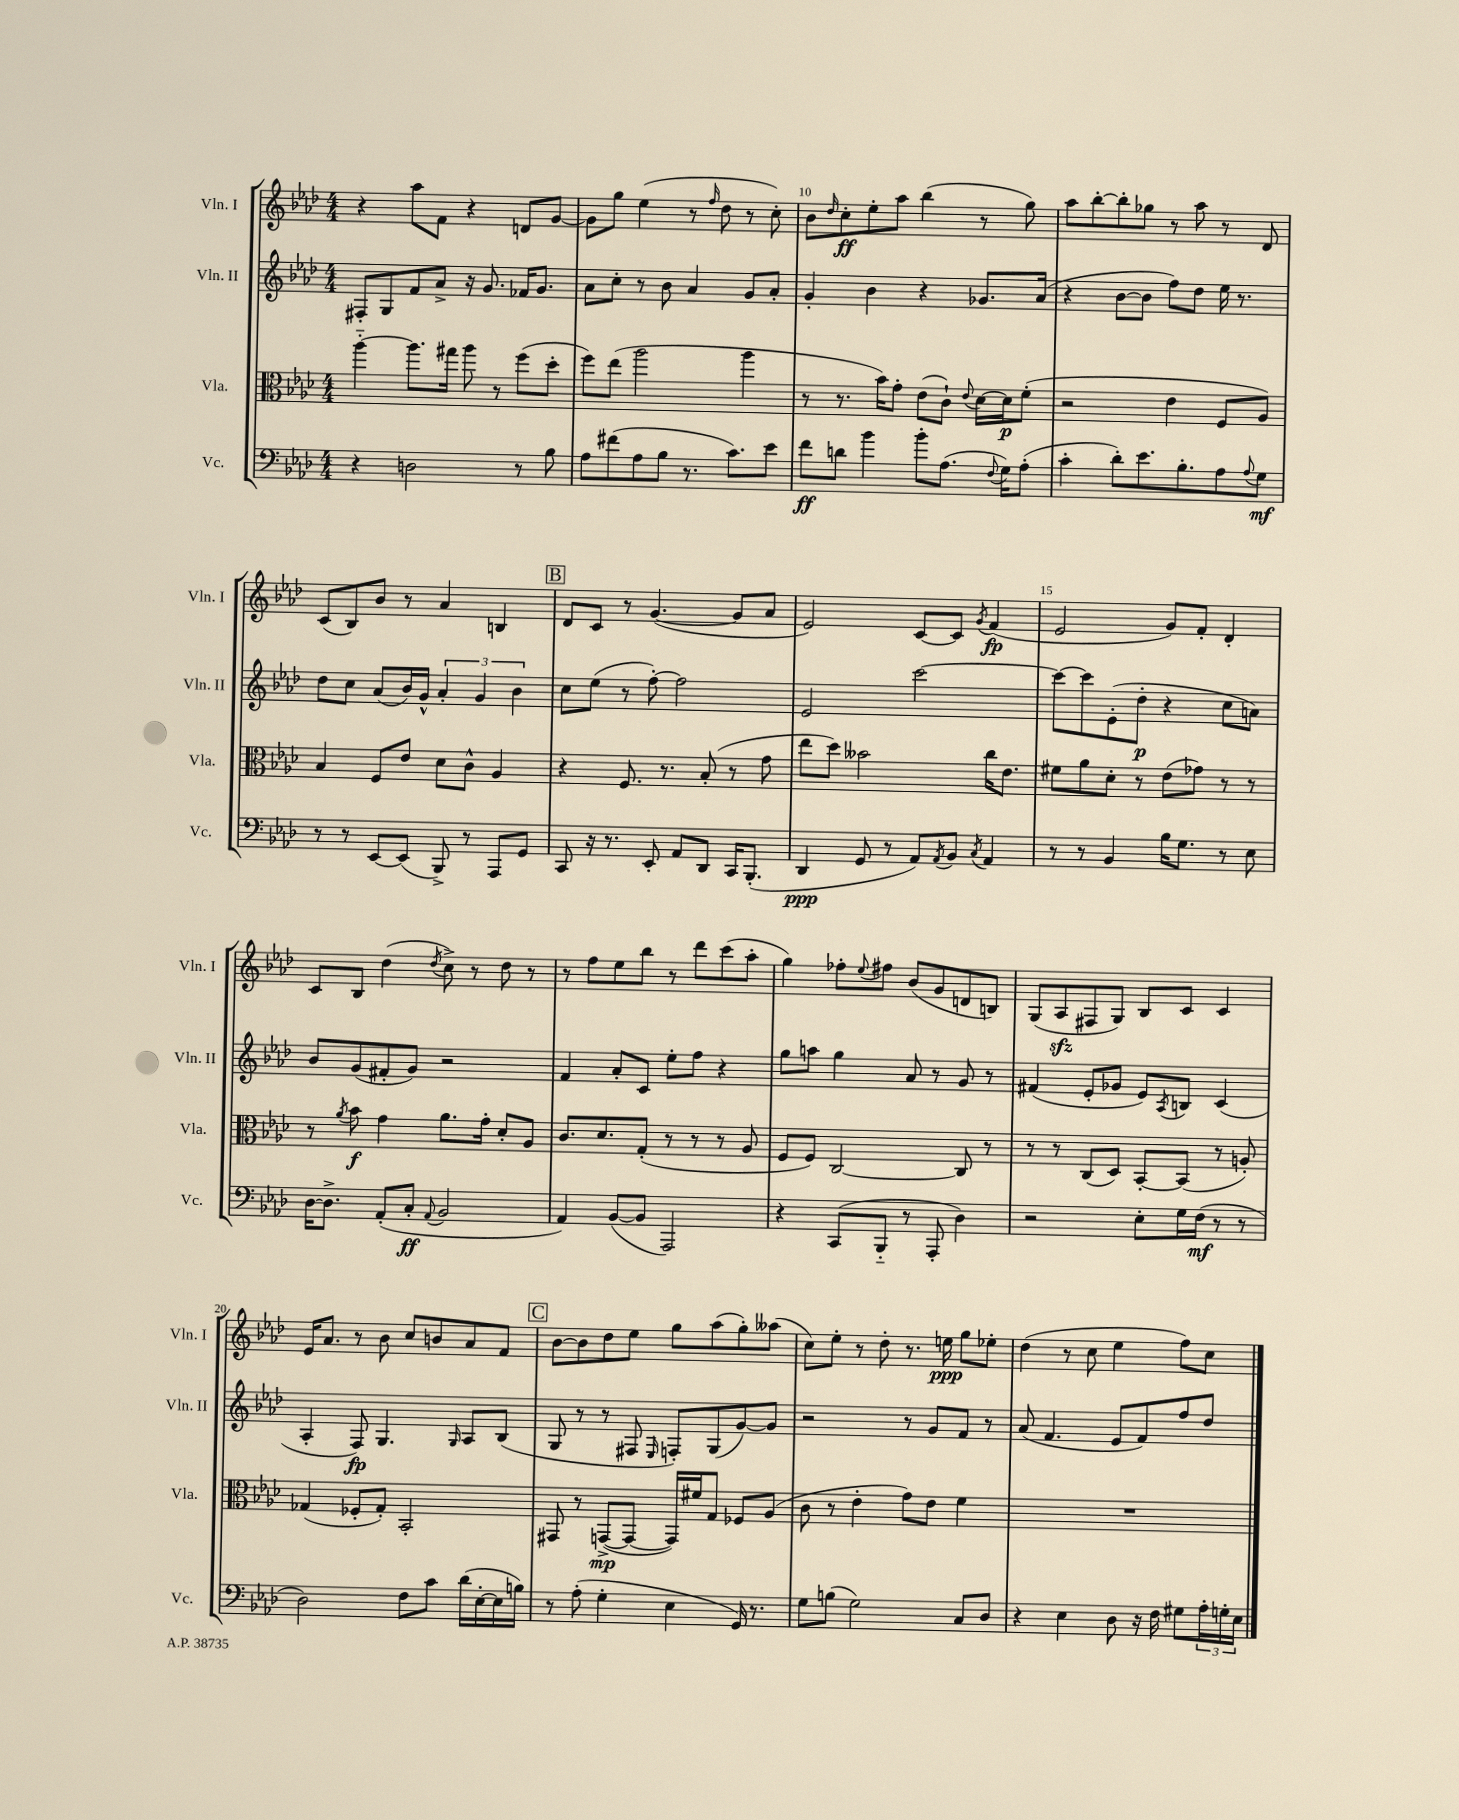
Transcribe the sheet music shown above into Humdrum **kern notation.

**kern	**kern	**kern	**kern
*staff4	*staff3	*staff2	*staff1
*clefF4	*clefC3	*clefG2	*clefG2
*k[b-e-a-d-]	*k[b-e-a-d-]	*k[b-e-a-d-]	*k[b-e-a-d-]
*M4/4	*M4/4	*M4/4	*M4/4
4r	[4aa-'~	8F#'	4r
.	.	8G	.
2D	8.aa-]	8f	8aa-
.	.	8a-^	8f
.	16gg#	.	.
.	8aa-	16r	4r
.	.	8.g	.
.	8r	.	.
8r	(8ff	16f-	8d
.	.	8.g	.
8B-	8dd-'	.	[8g
=	=	=	=
8A-	8ff)	8a-	8g]
(8f#	(8ee-	8cc'	8gg
8A-	2aa-	8r	(4ee-
8B-	.	8b-	.
8.r	.	4a-	8r
.	.	.	16qqff
.	.	.	8dd-
8.c)	.	.	.
.	4aa-	8g	8r
8e-	.	8a-'	8cc')
=	=	=	=
8f	8r	4g'	8b-
.	.	.	16qqdd-
8d	8.r	.	8cc'
4b-	.	4b-	8ee-'
.	16b-)	.	.
.	8g'	.	8aa-
8b-'	(8e-	4r	(4bb-
(8.A-	8c`)	.	.
.	8qqe-	.	.
.	[16d-	8.g-	8r
8qqF	.	.	.
16G)	16d-]	.	.
(8A-'	(8f'	.	8gg)
.	.	(16a-	.
=	=	=	=
4c'	2r	4r	8aa-
.	.	.	[8bb-'
8d-')	.	[8b-	8bb-']
8.e-	.	8b-]	8gg-
.	4e-	8ff)	8r
8.B-'	.	.	.
.	.	8dd-	8aa-
8A-	8F	16ee-	8r
.	.	8.r	.
8qqA-	.	.	.
8G	8A-)	.	8d-
=	=	=	=
8r	4B-	8dd-	(8c
8r	.	8cc	8B-)
[8EE-	8F	(8a-	8b-
(8EE-]	8e-	16b-)	8r
.	.	16g^^	.
8BBB-^)	8d-	6a-'	4a-
8r	8c^^	.	.
.	.	6g	.
8AAA-	4A-	.	4B
.	.	6b-	.
8GG	.	.	.
=	=	=	=
8CC	4r	8cc	8d-
16r	.	(8ee-	8c
8.r	.	.	.
.	8.F	8r	8r
8EE-'	.	[8ff')	([4.g
.	8.r	.	.
8AA-	.	2ff]	.
8DD-	(8B-'	.	.
16CC	8r	.	8g]
(8.BBB-'	.	.	.
.	8g	.	8a-
=	=	=	=
4DD-	8ee-	2e-	2e-)
.	8dd-)	.	.
8GG	2b--	.	.
8r	.	.	.
8AA-)	.	[2ccc	[8c
8qAA-	.	.	.
8BB-	.	.	8c]
8qC	.	.	8qg
4AA-	16cc	.	(4f
.	8.e-	.	.
=	=	=	=
8r	8f#	8ccc_	2e-
8r	8a-	8ccc]	.
4BB-	8d-'	(8e-'	.
.	8r	8dd-'	.
16B-	(8e-	4r	8g)
8.G	.	.	.
.	8g-)	.	8f'
8r	8r	8cc	4d-'
8E-	8r	8a)	.
=	=	=	=
[16D-	8r	8b-	8c
8.D-^]	.	.	.
.	8qa-	.	.
.	8b-	(8g	8B-
(8AA-'	4g	8f#'	(4dd-
8C'	.	8g)	.
8qqAA-	.	.	8qdd-
2BB-	8.a-	2r	8cc^)
.	.	.	8r
.	16g'	.	.
.	8d-'	.	8dd-
.	8A-	.	8r
=	=	=	=
4AA-)	8.c	4f	8r
.	.	.	8ff
.	8.d-	.	.
([8BB-	.	8a-'	8ee-
8BB-]	(8G'	8c	8bb-
2AAA-)	8r	8ee-'	8r
.	8r	8ff	8ddd-
.	8r	4r	(8ccc
.	8A-	.	8aa-'
=	=	=	=
4r	8F	8gg	4gg)
.	8F)	8aa	.
(8CC	[2C	4gg	8ff-'
.	.	.	8qqee-
8BBB-'~	.	.	8ff#
8r	.	8a-	(8b-
8AAA-'	.	8r	8g
4D-)	8C]	8g	8d
.	8r	8r	8B)
=	=	=	=
2r	8r	(4f#	(8G
.	8r	.	8A-
.	(8C	8e-'	8F#
.	8D-)	8g-	8G)
8E-'	[8BB-'	8e-)	8B-
.	.	8qA-	.
16G	(8BB-]	8B	8c
(16F	.	.	.
8r	8r	(4c	4c
8r	8A')	.	.
=	=	=	=
2D-)	(4G-	4A-'	16e-
.	.	.	8.a-
.	8F-'	8F)	8r
.	8G-')	4.G	8b-
8F	2BB-'	.	8cc
8c	.	.	8b
.	.	16qqG	.
(16d-	.	8A-	8a-
[16E-'	.	.	.
16E-]	.	(8B-	8f
16B)	.	.	.
=	=	=	=
8r	8GG#	8G	[8b-
(8A-'	8r	8r	8b-]
4G'	([8GG^	8r	8dd-
.	8GG_	8F#	8ee-
.	.	16qqE-	.
4E-	16GG])	8F')	8gg
.	16f#	.	.
.	8G	(8G	(8aa-
16GG)	8F-	[8g)	8gg')
8.r	.	.	.
.	(8A-	8g]	(8aa--
=	=	=	=
8G	8c	2r	8cc)
(8B	8r	.	8ee-'
2G)	4e-'	.	8r
.	.	.	8dd-'
.	8g)	8r	8.r
.	8e-	8g	.
.	.	.	16ee
8C	4f	8f	8gg
8D-	.	8r	8ee-'
=	=	=	=
4r	1r	(8a-	(4dd-
.	.	4.f	.
4E-	.	.	8r
.	.	.	8cc
8D-	.	8e-	4ee-
16r	.	8f)	.
16F	.	.	.
8G#	.	8ff	8ff)
24A-'	.	8dd-	8cc
24G'	.	.	.
24E-	.	.	.
==	==	==	==
*-	*-	*-	*-
